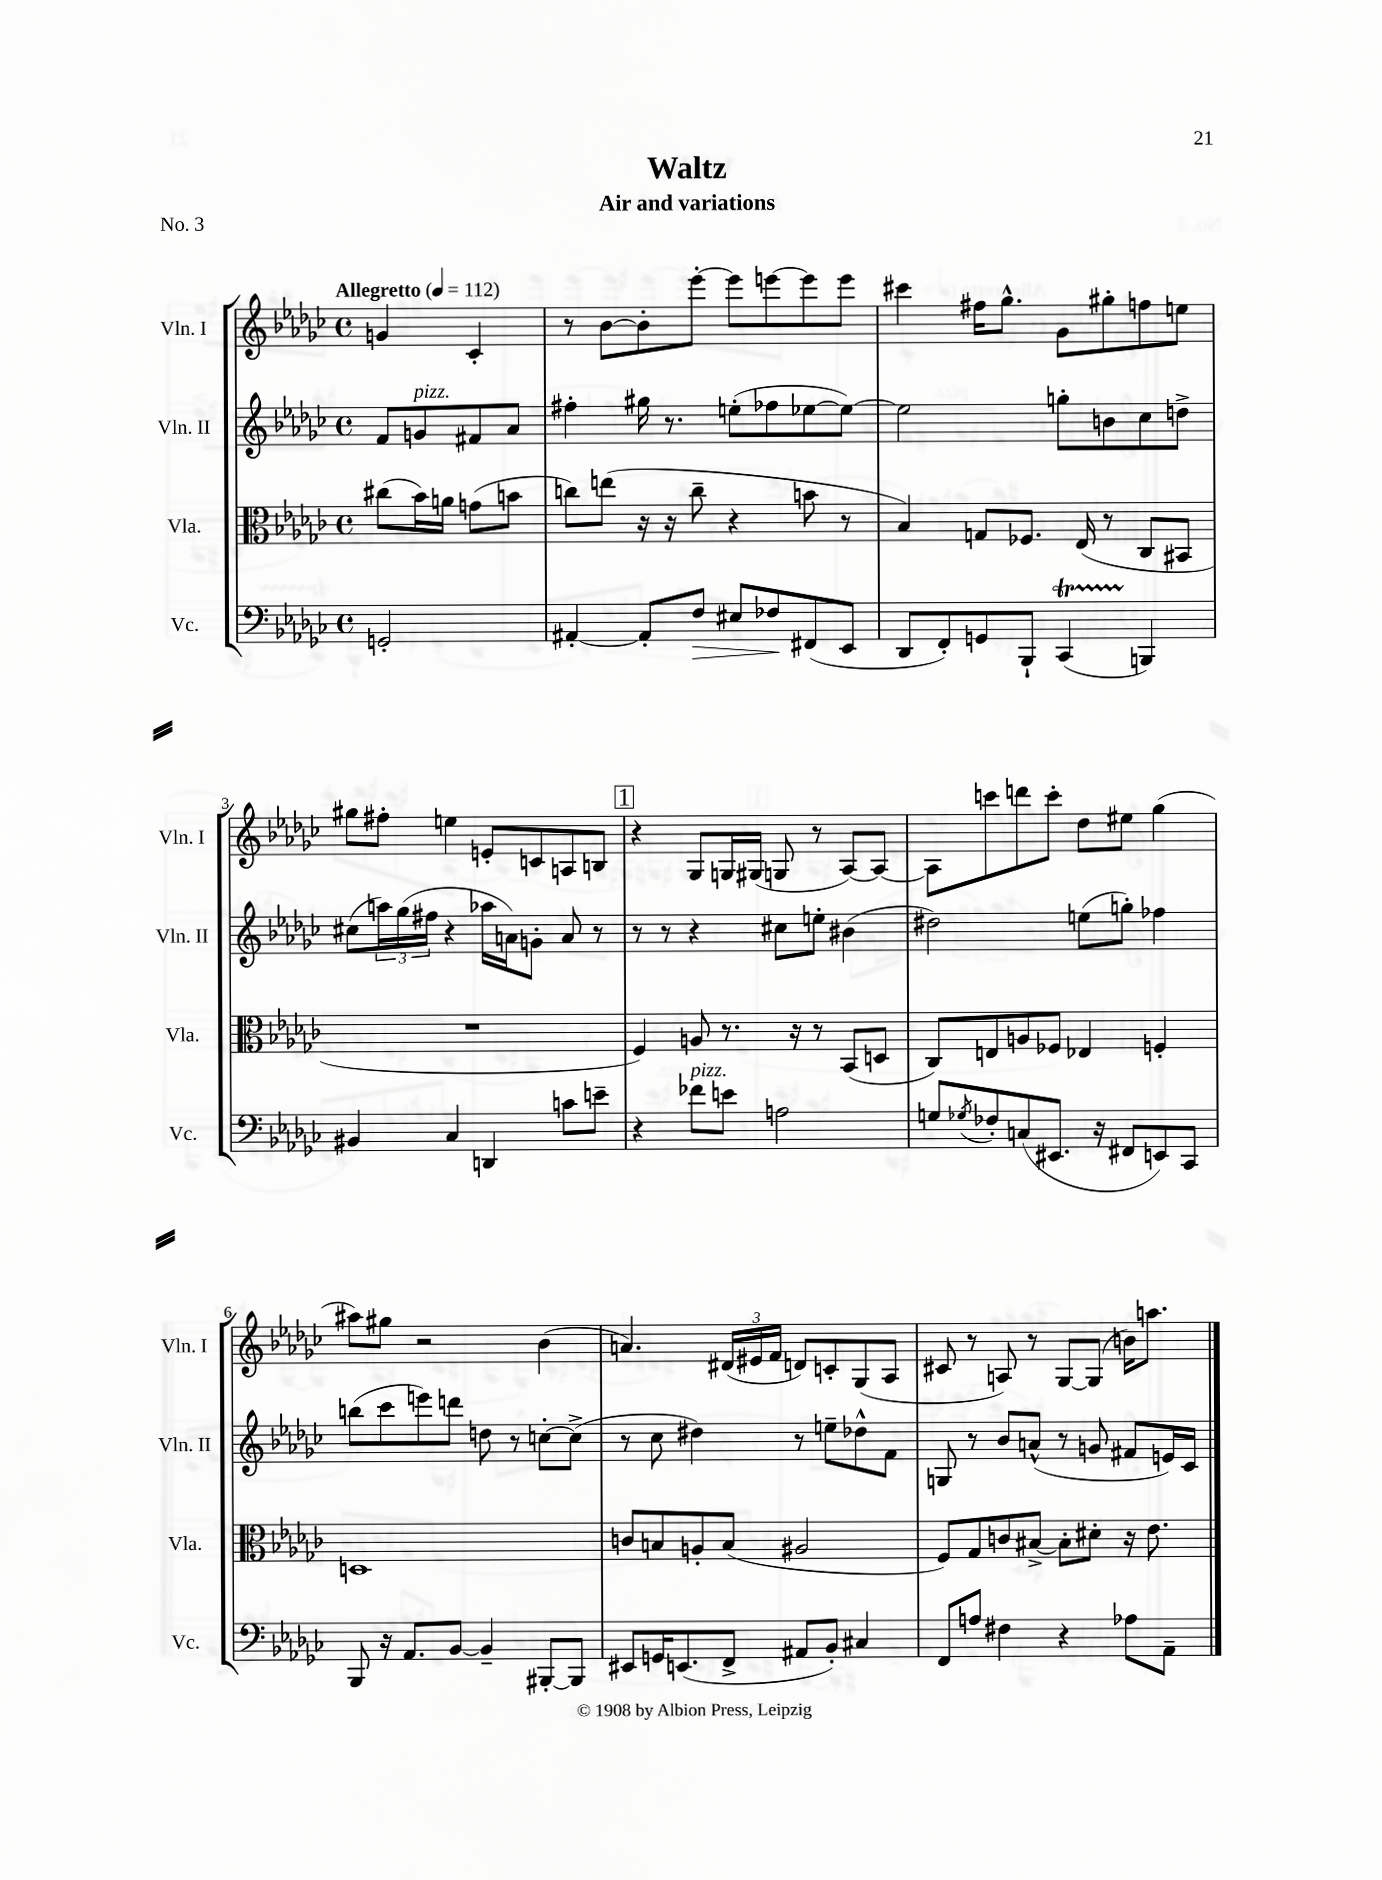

**kern	**kern	**kern	**kern
*staff4	*staff3	*staff2	*staff1
*clefF4	*clefC3	*clefG2	*clefG2
*k[b-e-a-d-g-c-]	*k[b-e-a-d-g-c-]	*k[b-e-a-d-g-c-]	*k[b-e-a-d-g-c-]
*M4/4	*M4/4	*M4/4	*M4/4
*met(c)	*met(c)	*met(c)	*met(c)
*MM112	*MM112	*MM112	*MM112
2GG'	(8cc#	8f	4g
.	16b-)	8g	.
.	16a	.	.
.	(8g	8f#	4c-'
.	8b	8a-	.
=	=	=	=
[4AA#'	8cc)	4ff#'	8r
.	(8ee	.	[8b-
8AA#']	16r	16gg#	8b-']
.	16r	8.r	.
8F	8cc~	.	[8eee-'
8E#	4r	(8ee'	8eee-]
8F-	.	8ff-	[8eee
(8FF#	8b	[8ee-	8eee]
8EE-	8r	8ee-_)	8eee
=	=	=	=
8DD-	4B-)	2ee-]	4ccc#
8FF')	.	.	.
8GG	8G	.	16ff#
.	.	.	8.gg-^^
8BBB-`	8.F-	.	.
(4CC-	.	8gg'	8g-
.	(16E-	.	.
.	8r	8b	8gg#'
4BBB)	8C-	8cc-	8ff
.	8BB#	8dd^	8ee
=	=	=	=
4BB#	1r	(8cc#	8gg#
.	.	24aa)	8ff#'
.	.	(24gg-	.
.	.	24ff#	.
4C-	.	4r	4ee
4DD	.	16aa-	8e'
.	.	16a)	.
.	.	8g'	8c
8c	.	8a	8A
8e~	.	8r	8B
=	=	=	=
4r	4F)	8r	4r
.	.	8r	.
8f-	8A	4r	8G-
8e	8.r	.	16G
.	.	.	(16G#
2A	.	8cc#	8G
.	16r	.	.
.	8r	8ee'	8r
.	(8BB-	(4b#	[8A-)
.	8D	.	8A-_
=	=	=	=
8G	8C-)	2dd#)	8A-]
8qG-	.	.	.
8F-'	8E	.	8ccc
(8C	8A	.	8ddd
8.EE#	8F-	.	8ccc'
.	4E-	(8ee	8dd-
16r	.	.	.
8FF#	.	8gg')	8ee#
8EE)	4F'	4ff-	(4gg-
8CC-	.	.	.
=	=	=	=
8BBB-	1D	(8bb	8aa#)
16r	.	8ccc-	8gg#
8.AA-	.	.	.
.	.	8eee)	2r
[8BB-	.	8ddd	.
4BB-~]	.	8dd	.
.	.	8r	.
[8BBB#'	.	[8cc'	(4b-
8BBB#]	.	(8cc^]	.
=	=	=	=
8EE#	8c	8r	4.a)
16GG	8B	8cc-	.
(8.EE	.	.	.
.	8A'	4dd#)	.
8FF^	(8B	.	(24d#
.	.	.	24e#
.	.	.	24f
8AA#	2A#	8r	8d)
8BB-')	.	8ee~	8c'
4C#	.	8dd-^^	(8G-
.	.	8f	8A-
=	=	=	=
8FF	8F)	8G	8c#
8A	8G-	8r	8r
4F#	8c	8b-	8A)
.	[8B#^	(8a^^	8r
4r	8B#']	8r	[8G-
.	8d#'	8g	(8G-]
8A-	16r	8f#	16b)
.	8.e-	.	8.aa
8AA-~	.	16e)	.
.	.	16c-	.
==	==	==	==
*-	*-	*-	*-
